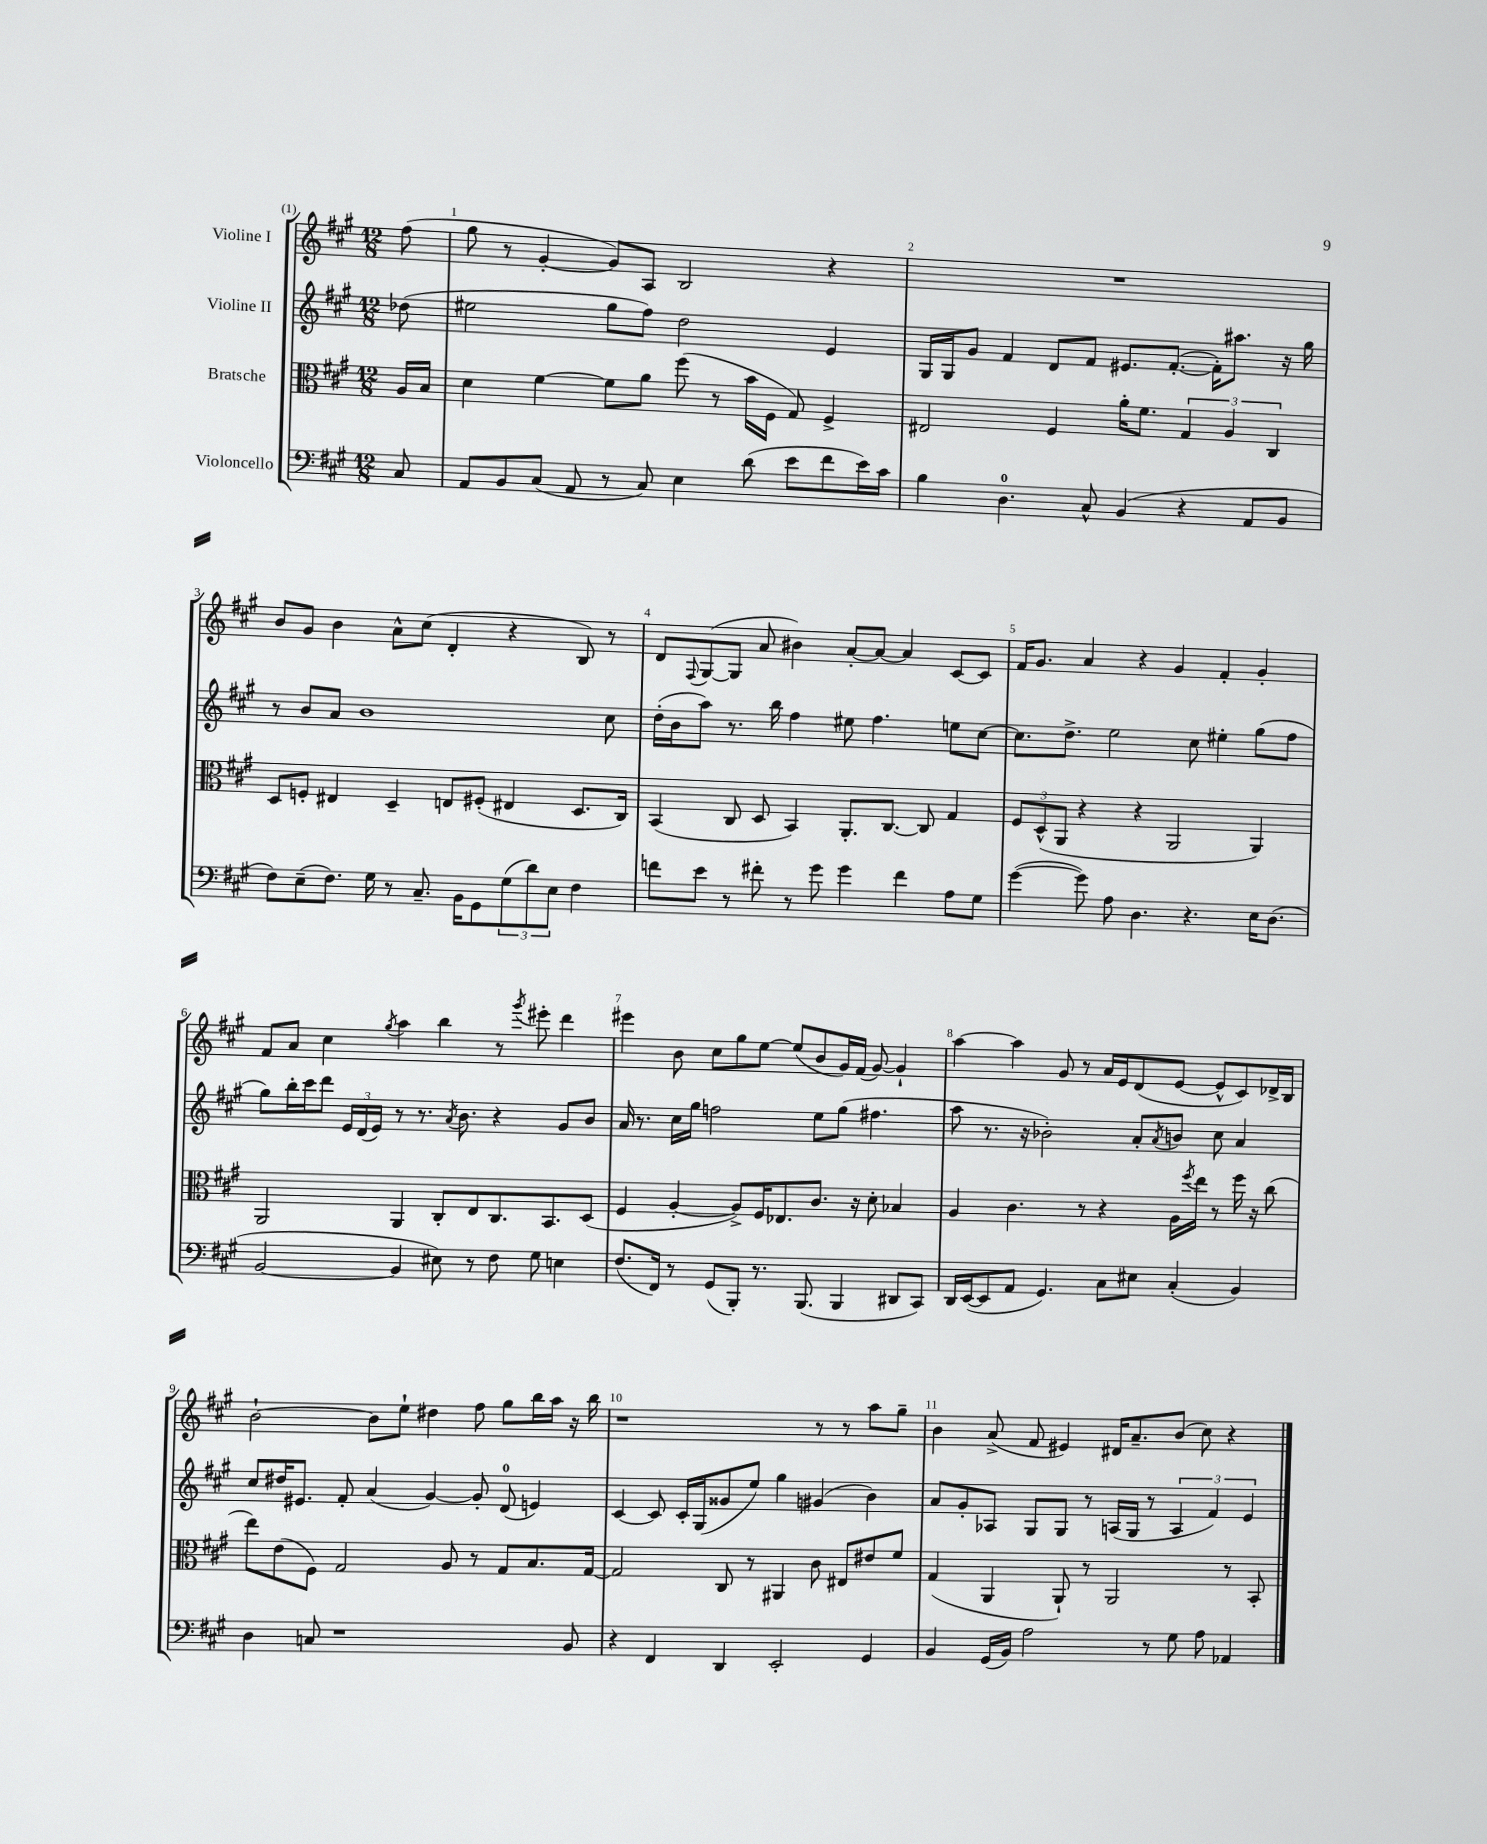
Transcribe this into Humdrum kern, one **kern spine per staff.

**kern	**kern	**kern	**kern
*part4	*part3	*part2	*part1
*staff4	*staff3	*staff2	*staff1
*I"Violoncello	*I"Bratsche	*I"Violine II	*I"Violine I
*clefF4	*clefC3	*clefG2	*clefG2
*k[f#c#g#]	*k[f#c#g#]	*k[f#c#g#]	*k[f#c#g#]
*M12/8	*M12/8	*M12/8	*M12/8
=	=	=	=
8C#/	16A/LL	(8dd-X\	(8ff#\
.	16B/JJ	.	.
=1	=1	=1	=1
8AA/L	4d\	2ee#X\	8gg#\
8BB/	.	.	8r
(8C#/J	[4f#\	.	[4g#'/
8AA/	.	.	.
8r	8f#\L]	8gg#\L	8g#/L])
8C#/)	8a\J	8ff#\J)	8A/J
4E\	(8ff#\	2dd\	2B/
.	8r	.	.
(8d\	16b\LL	.	.
.	16F#\JJ	.	.
8e\L	8G#/)	.	.
8f#\	4F#^/	4e/	4r
16e\L)	.	.	.
16c#\JJ	.	.	.
=2	=2	=2	=2
4B\	2E#X/	16G#/LL	1.r
.	.	16G#/J	.
.	.	8g#/J	.
4.D\	.	4f#/	.
.	4F#/	8d/L	.
8C#^^/	.	8f#/J	.
(4BB/	16a'\KL	8.e#X/L	.
.	8.f#\J	.	.
.	.	([8.f#'/J	.
4r	6G#/	.	.
.	.	16f#'\KL])	.
.	6A/	.	.
.	.	8.aa#X\J	.
8AA/L	.	.	.
.	6C#/	.	.
8BB/J	.	16r	.
.	.	16gg#\	.
!!LO:LB:g=z
=3	=3	=3	=3
8F#\L)	8D/L	8r	8b/L
(8E~\	8Fn'/J	8b/L	8g#/J
8.F#\J)	4E#X/	8a/J	4b\
.	.	1b	.
16G#\	.	.	.
8r	4D~/	.	8a^^\L
8.C#~/	.	.	(8cc#\J
.	8En/L	.	4d'/
16BB\KL	.	.	.
8GG#\	(8F#X'/J	.	.
(12G#\	4E#X/	.	4r
12d\)	.	.	.
12E\J	.	.	.
4F#\	8.D/L	.	8B/)
.	.	8cc#\	8r
.	16C#/Jk)	.	.
=4	=4	=4	=4
8fn\L	(4BB/	(16dd'\LL	8d/L
.	.	16b\J	.
.	.	.	8qqF#/
8e\J	.	8aa\J)	([8G#/
8r	8C#/	8.r	8G#/J]
8f#X'\	8D/	.	8a/
.	.	16bb\	.
8r	4BB/)	4ff#\	4b#X\)
8g#\	.	.	.
4g#\	8.AA'/L	8ee#X\	[8a'/L
.	.	4.ff#\	8a/J_
.	[8.C#/J	.	.
4f#\	.	.	4a/]
.	8C#/]	.	.
8A\L	4G#/	8een\L	[8c#/L
8G#\J	.	[8cc#\J	8c#/J]
=5	=5	=5	=5
([4g#\	12F#/L	8.cc#\L]	16f#/KL
.	.	.	8.g#/J
.	(12D^^/	.	.
.	12AA/J	.	.
.	.	8.dd^\J	.
8g#\])	4r	.	4a/
8A\	.	2ee\	.
4.D\	4r	.	4r
.	2AA/	.	4g#/
4.r	.	8cc#\	.
.	.	4ee#X'\	4f#'/
16E\KL	4AA/)	(8gg#\L	4g#'/
(8.D\J	.	.	.
.	.	8ff#\J	.
!!LO:LB:g=z
=6	=6	=6	=6
[2BB/	2AA/	8gg#\L)	8f#/L
.	.	16bb'\L	8a/J
.	.	16ccc#\J	.
.	.	8ddd\J	4cc#\
.	.	24e/LL	.
.	.	(24d/	.
.	.	24e/JJ)	.
.	.	.	8qgg#/
4BB/]	4AA/	8r	4aa\
.	.	8.r	.
8E#X\)	8C#'/L	.	4bb\
.	.	8qa/	.
.	.	8.b\	.
8r	8E/	.	.
8F#\	8.C#/	4r	8r
.	.	.	8qggg#/
8G#\	.	.	8eee#X'\
.	8.BB/	.	.
4En\	.	8g#/L	4ddd\
.	(8D/J	8b/J	.
=7	=7	=7	=7
(8.F#/L	4F#/	16a/	4eee#X\
.	.	8.r	.
16FF#/Jk)	.	.	.
8r	[4A'/	16cc#\LL	8b\
.	.	16gg#\JJ	.
(8GG#/L	.	2ffn\	8cc#\L
8BBB'/J)	8A^/L])	.	8gg#\
8.r	16F#/K	.	[8ee\J
.	8.E-X/	.	.
.	.	.	(8ee/L]
(8.BBB/	.	.	.
.	8.c#/J	8ee\L	8b/
4BBB/	.	(8gg#\J	16g#/L)
.	16r	.	(16f#/JJ
.	8d'\	4.ff#X\	[8g#/)
8DD#X/L	4B-X/	.	4g#`/]
8CC#/J)	.	.	.
=8	=8	=8	=8
16DD/LL	4A/	8aa\	[4aa\
([16EE/J	.	.	.
8EE/]	.	8.r	.
8AA/J	4.c#\	.	4aa\]
.	.	16r	.
4.GG#/)	.	2b-X'\)	.
.	.	.	8g#/
.	8r	.	8r
8C#\L	4r	.	16a/LL
.	.	.	16e/J
8E#X\J	.	8a'/L	(8d/
.	.	8qa/	.
(4C#'/	16A\LL	8bn/J	[8e/J
.	8qff#/	.	.
.	16ee\JJ	.	.
.	8r	8cc#\	8e^^/L]
4BB/)	16ff#\	4a/	8c#/)
.	16r	.	.
.	(8cc#\	.	16d-X^/L
.	.	.	16B/JJ
!!LO:LB:g=z
=9	=9	=9	=9
4D\	8ee\L)	8cc#/L	[2b`\
.	(8e\	16dd#X/K	.
.	.	8.e#X/J	.
8Cn/	8F#\J)	.	.
1r	2G#/	8f#'/	.
.	.	(4a/	8b\L]
.	.	.	8ee`\J
.	.	[4g#/)	4dd#X\
.	8A/	.	.
.	8r	8g#'/]	8ff#\
.	8G#/L	(8d/	8gg#\L
.	8.B/	4en/)	16bb\L
.	.	.	16aa\JJ
8BB/	.	.	16r
.	[16G#/Jk	.	16bb\
=10	=10	=10	=10
4r	2G#/]	[4c#/	1r
4FF#/	.	8c#/]	.
.	.	16c#'/LL	.
.	.	(16G#/J	.
4DD/	8C#/	8g##X/	.
.	8r	8ee/J)	.
2EE'/	4AA#X/	4gg#\	.
.	8c#\	(4g#X/	8r
.	8E#X/L	.	8r
4GG#/	8e#X/	4b\)	8aa\L
.	8f#/J	.	8gg#~\J
=11	=11	=11	=11
4BB/	(4G#/	8a/L	4b\
.	.	8g#'/	.
(16GG#/LL	4AA/	8A-X/J	(8a^/
16BB/JJ)	.	.	.
2A\	.	8G#/L	8f#/
.	8AA`/)	8G#/J	4e#X/)
.	8r	8r	.
.	2AA/	(16An/LL	16d#X/KL
.	.	16G#/JJ	8.a~/
8r	.	8r	.
8G#\	.	6A/	(8b/J
8A\	.	.	8cc#\)
.	.	6f#/)	.
4AA-X/	8r	.	4r
.	.	6e/	.
.	8BB'/	.	.
==	==	==	==
*-	*-	*-	*-
